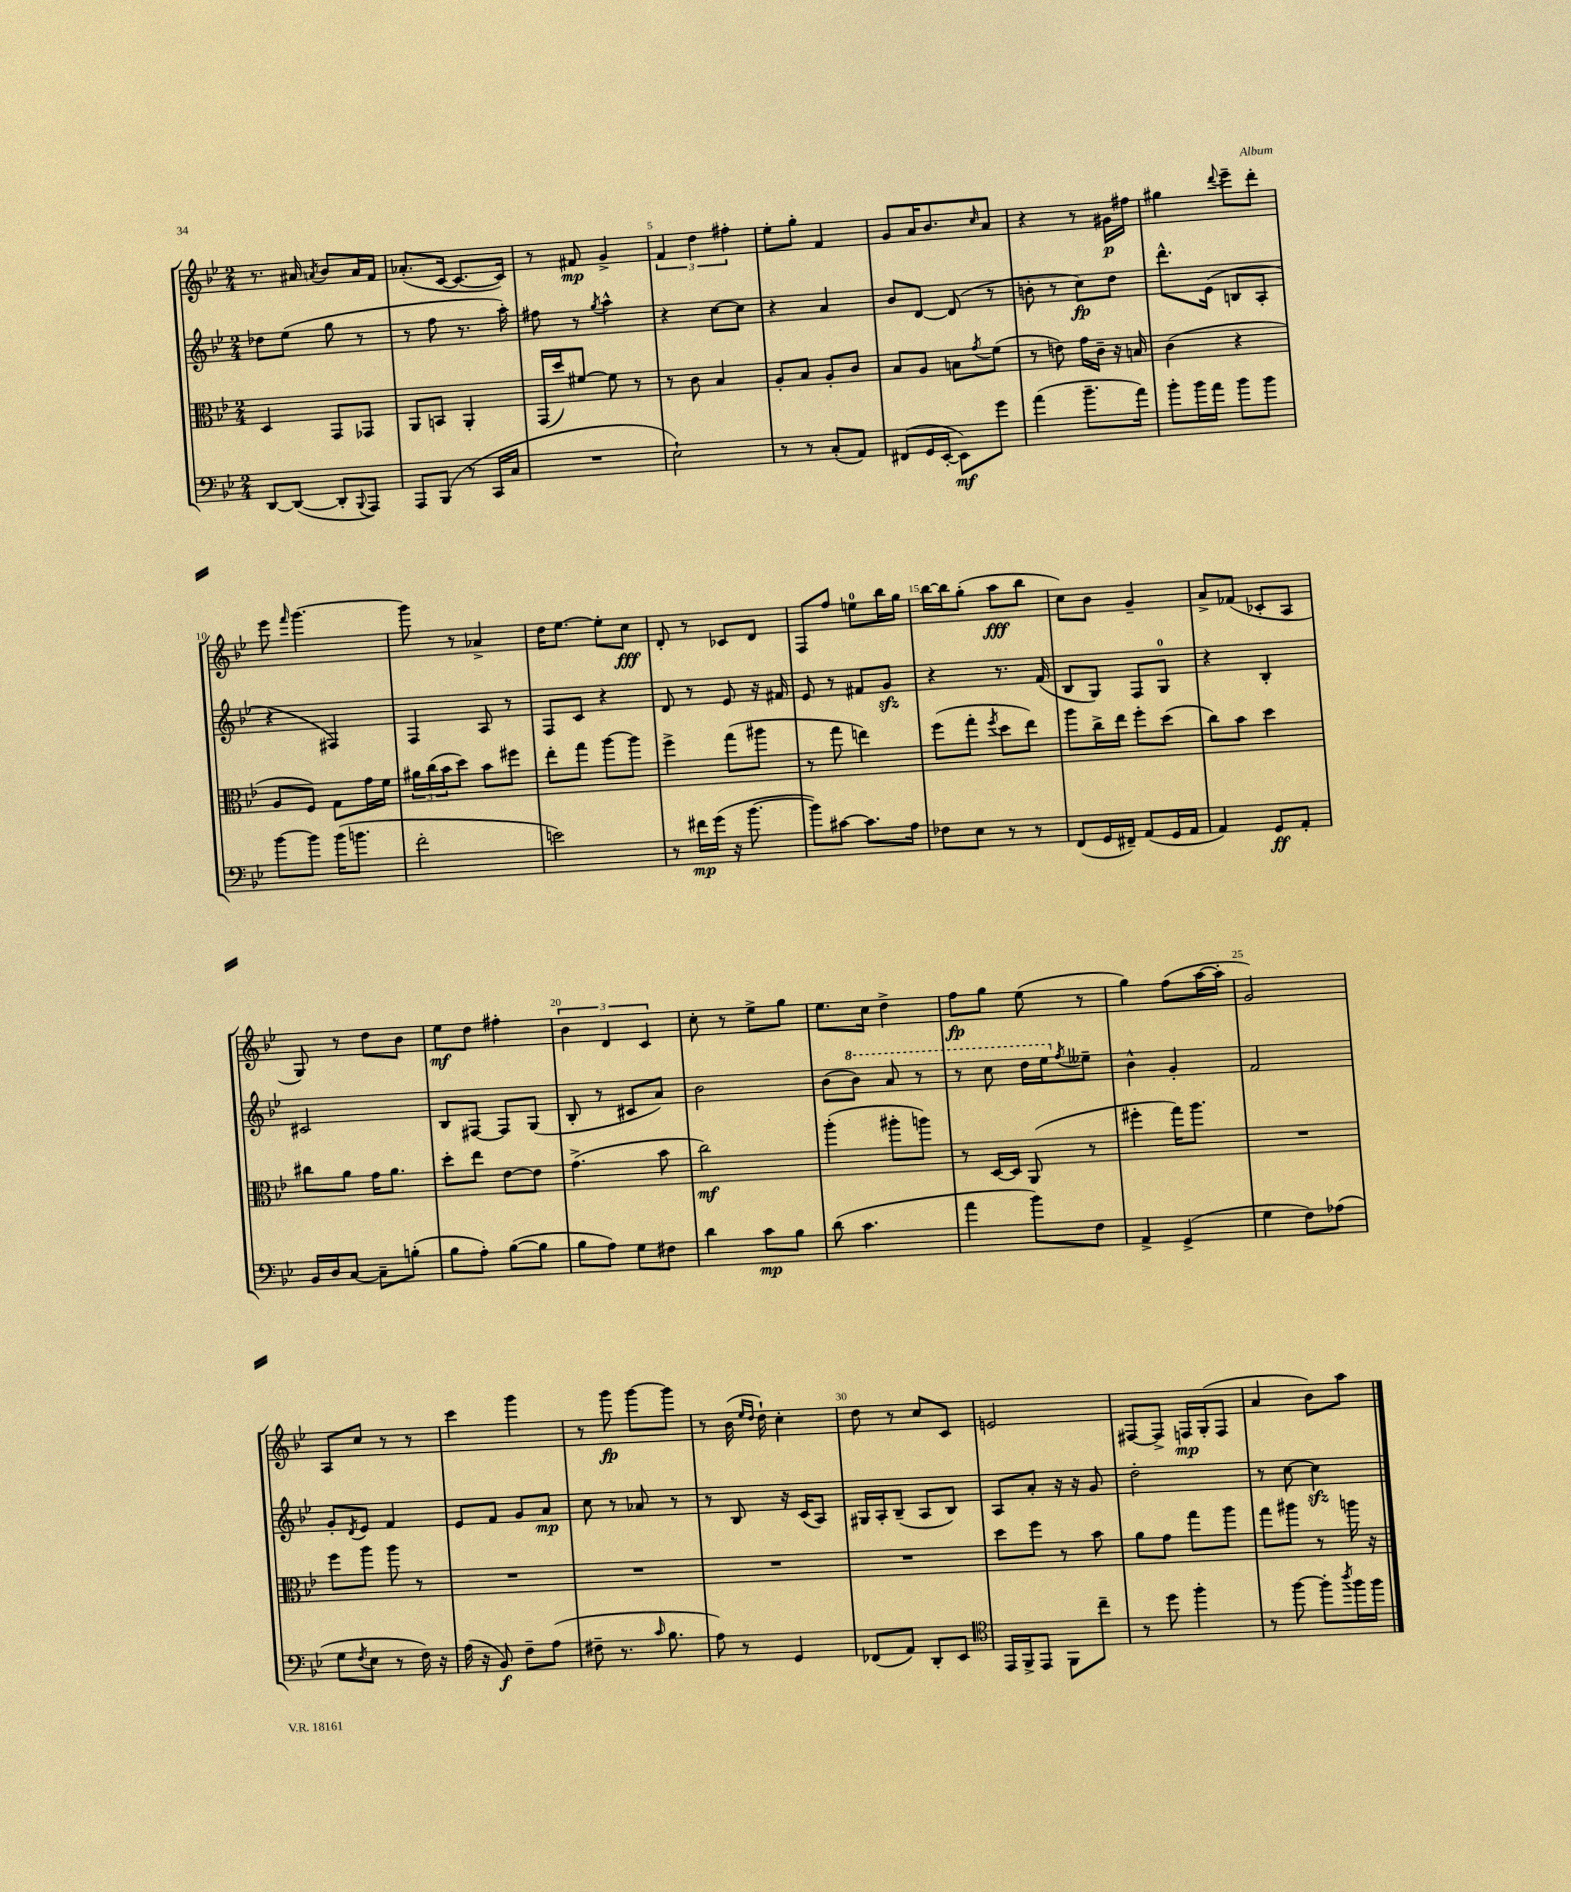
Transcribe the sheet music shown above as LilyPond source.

<<
\new StaffGroup <<
\new Staff = "s0" {
    \clef treble \key bes \major \numericTimeSignature \time 2/4
    r8. ais'16 \acciaccatura { a'8 } bes'8 a'16 f'16 |
    aes'8.-.( c'16~ c'8.~ c'16) |
    r8 fis'8\mp g'4-> |
    \tuplet 3/2 { f'4 d''4 fis''4-. } |
    ees''8-. g''8-. f'4 |
    g'8 a'16 bes'8. \grace { c''16 } a'8 |
    r4 r8 gis'16\p fis''16 |
    gis''4 \appoggiatura { d'''8 } ees'''8-- d'''8-. |
    ees'''8 \grace { f'''16 } g'''4.~ |
    g'''8 r8 aes'4-> |
    d''16 ees''8.~ ees''8-. c''8\fff |
    d'8-. r8 ces'8 d'8 |
    f8 f''8 e''8-0 bes''16 g''16 |
    bes''16~ bes''16 g''8-.( a''8\fff bes''8 |
    c''8) bes'8 g'4-- |
    a'8-> fes'8( ces'8-. a8 |
    g8) r8 d''8 bes'8 |
    ees''8\mf d''8 fis''4-. |
    \tuplet 3/2 { bes'4 d'4 c'4 } |
    c''8-. r8 ees''8-> g''8 |
    ees''8. c''16 d''4-> |
    f''8\fp g''8 ees''8( r8 |
    g''4) f''8( a''16~ a''16-. |
    g'2) |
    a8 c''8 r8 r8 |
    c'''4 g'''4 |
    r8 g'''8\fp g'''8~ g'''8 |
    r8 bes'16( \grace { ees''16 d''16 } d''16-!) c''4-. |
    d''8 r8 c''8 c'8 |
    e'2 |
    fis8~ fis8-> f16\mp g16-.( f8 |
    a'4 bes'8) a''8 \bar "|." |
}
\new Staff = "s1" {
    \clef treble \key bes \major \numericTimeSignature \time 2/4
    des''8 ees''8( g''8 r8 |
    r8 f''8 r8. a''16-.) |
    fis''8 r8 \acciaccatura { g''8 } a''4-^ |
    r4 c''8~ c''8 |
    r4 a'4 |
    bes'8 d'8~ d'8( r8 |
    b'8-. r8 c''8\fp) d''8 |
    d'''8.-^ ees'16( b8 a8-. |
    r4 fis4) |
    f4 a8 r8 |
    f8 c'8 r4 |
    d'8 r8 ees'8 r16 fis'16 |
    ees'8 r8 fis'8 g'8\sfz |
    r4 r8. f'16( |
    bes8 g8) f8 g8-0 |
    r4 bes4-. |
    cis'2 |
    bes8 fis8~ fis8 g8( |
    bes8-. r8 cis'8 a'8) |
    bes'2 |
    bes'8( \ottava #1 bes''8) a''8 r8 |
    r8 c'''8 d'''16 ees'''16 \ottava #0 \acciaccatura { f''8 } eeses''8-- |
    bes'4-^ g'4-. |
    f'2 |
    g'8-. \acciaccatura { d'8 } ees'8 f'4 |
    ees'8 f'8 g'8 a'8\mp |
    c''8 r8 aes'8 r8 |
    r8 bes8 r16 c'16( a8) |
    gis16 a16-. bes8--( a8 bes8) |
    a8 a'8-. r16 r16 g'8 |
    d''2-. |
    r8 c''8~ c''4\sfz \bar "|." |
}
\new Staff = "s2" {
    \clef alto \key bes \major \numericTimeSignature \time 2/4
    d4 g,8 ges,8 |
    a,8 b,8 a,4-. |
    g,16( d''16) fis'8~ fis'8 r8 |
    r8 c'8 bes4 |
    a8-. bes8 a8-. c'8 |
    bes8 a8 b8 \acciaccatura { g'8 } f'8( |
    r8 e'8) g'16 c'16-- r16 b16 |
    c'4( r4 |
    a8 f8) g8 g'16 f'16 |
    \tuplet 3/2 { ais'16 c''16( bes'16 } d''8) bes'8 fis''8 |
    ees''8-. g''8 a''8~ a''8 |
    f''4-> g''8( ais''8 |
    r8 g''8 e''4) |
    f''8( g''8-. \acciaccatura { f''8 } d''8 ees''8) |
    a''8 c''16-> ees''16 f''8-. d''8( |
    c''8) bes'8 d''4 |
    cis''8 a'8 g'16 a'8. |
    d''8-. ees''8 ees'8~ ees'8 |
    g'4.->( bes'8 |
    c''2\mf) |
    a''4-.( ais''8-. a''8) |
    r8 d16~ d16 a,8( r8 |
    fis''4-. g''16) a''8. |
    R2 |
    f''8 a''8 a''8 r8 |
    R2 |
    R2 |
    R2 |
    R2 |
    d''8 f''8 r8 bes'8 |
    a'8 g'8 g''8 a''8 |
    g''8 ais''8 r8 a''16 r16 \bar "|." |
}
\new Staff = "s3" {
    \clef bass \key bes \major \numericTimeSignature \time 2/4
    d,8~ d,8~( d,8-. \appoggiatura { bes,,8 } a,,8) |
    a,,8 bes,,8( r8 c,16 c16 |
    R2 |
    ees2-!) |
    r8 r8 c8-.( a,8) |
    fis,8( g,16 ees,16~-. ees,8\mf) g'8 |
    a'4( bes'8.-- a'16) |
    bes'8-. bes'16 a'16 bes'8 bes'8 |
    bes'8~ bes'8 bes'16( b'8. |
    f'2-. |
    e'2) |
    r8 fis'16\mp g'16( r16 bes'8.~ |
    bes'8) cis'8~ cis'8. a16 |
    fes8 ees8 r8 r8 |
    f,8( g,16 fis,16--) a,8( g,16 a,16 |
    a,4) g,8\ff a,8-. |
    bes,16 d16 c8~ c8-- b8-.( |
    bes8 a8-.) bes8~( bes8 |
    bes8 a8) g8 fis8 |
    d'4 c'8\mp bes8 |
    d'8( c'4. |
    a'4 bes'8) f8 |
    a,4-> g,4->( |
    g4 f8) aes8( |
    g8 \acciaccatura { f8 } ees8 r8 f16) r16 |
    a16( r16 bes,8\f) f8-- a8( |
    fis8-- r8. \grace { c'16 } bes8. |
    a8) r8 g,4 |
    fes,8( a,8) d,8-. ees,8 |
    \clef tenor ees,16 f,16-> ees,8 f,8 c''8-- |
    r8 d''8 f''4-. |
    r8 f''8~ f''8-. \acciaccatura { a''8 } f''16 f''16 \bar "|." |
}
>>
>>
\layout { \context { \Score currentBarNumber = #2 \override BarNumber.break-visibility = ##(#f #t #t) barNumberVisibility = #(every-nth-bar-number-visible 5) } }
